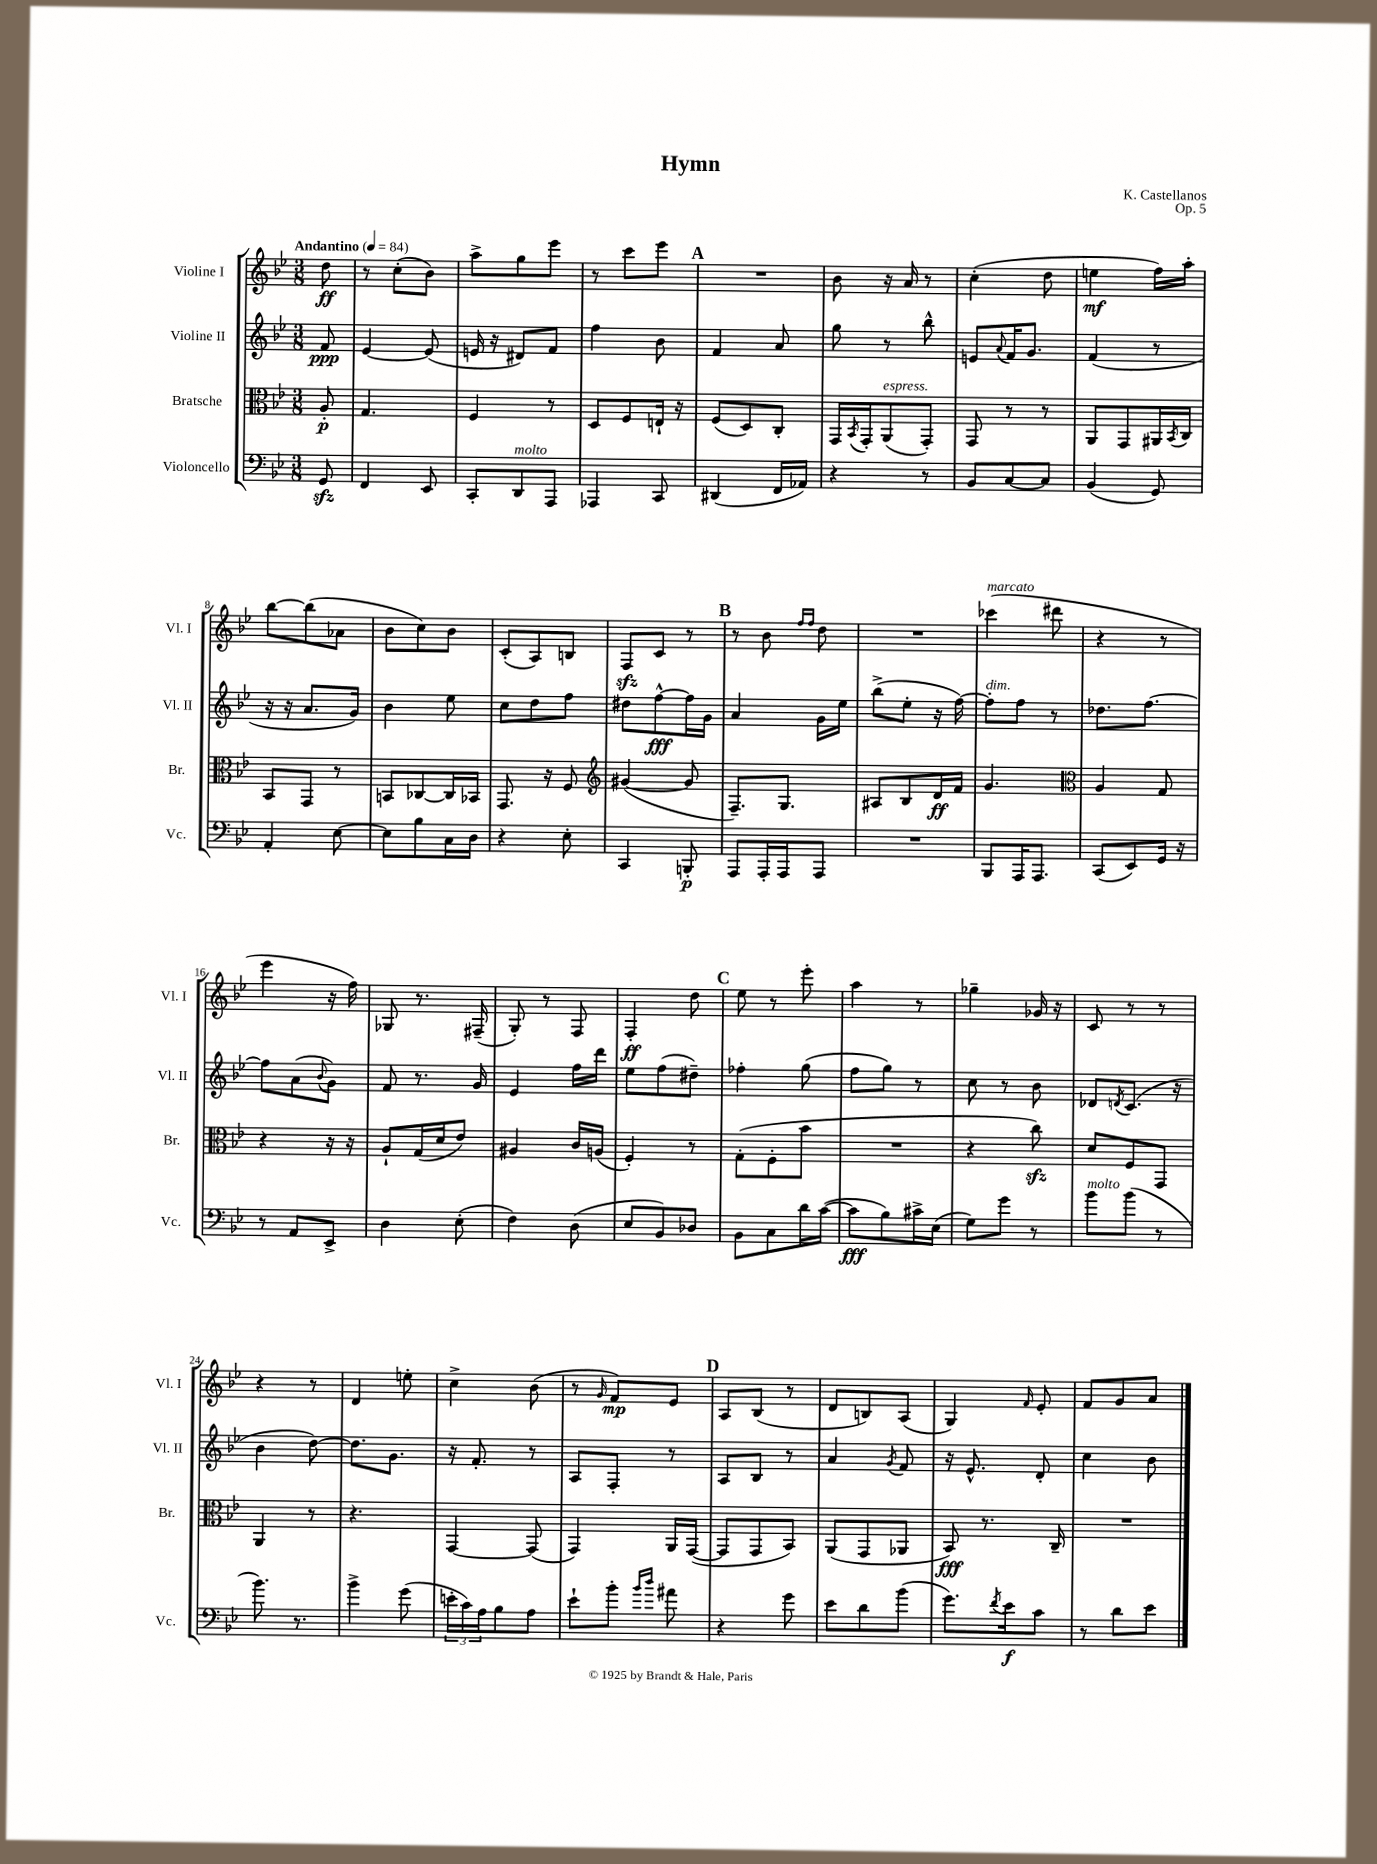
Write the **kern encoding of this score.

**kern	**kern	**kern	**kern
*staff4	*staff3	*staff2	*staff1
*clefF4	*clefC3	*clefG2	*clefG2
*k[b-e-]	*k[b-e-]	*k[b-e-]	*k[b-e-]
*M3/8	*M3/8	*M3/8	*M3/8
*MM84	*MM84	*MM84	*MM84
8GG	8A'	8f	8dd
=	=	=	=
4FF	4.G	[4e-	8r
.	.	.	(8cc'
8EE-	.	(8e-]	8b-)
=	=	=	=
8CC'	4F	16e	8aa^
.	.	16r	.
8DD	.	8d#)	8gg
8AAA	8r	8f	8eee-
=	=	=	=
4AAA-	8D	4ff	8r
.	8F	.	8ccc
8CC	16E`	8b-	8eee-
.	16r	.	.
=	=	=	=
(4DD#	(8F	4f	4.r
.	8D)	.	.
16FF	8C'	8a	.
16AA-)	.	.	.
=	=	=	=
4r	16GG	8gg	8b-
.	8qBB-	.	.
.	16GG'	.	.
.	(8AA	8r	16r
.	.	.	16a
8r	8GG')	8bb-^^	8r
=	=	=	=
8BB-	8GG	8e	(4cc'
.	.	8qqa	.
[8C	8r	16f	.
.	.	8.g	.
8C]	8r	.	8dd
=	=	=	=
(4BB-	8AA	(4f	4ee
.	8GG	.	.
8GG)	16AA#	8r	16ff)
.	8qBB-	.	.
.	16C	.	16aa'
=	=	=	=
4AA'	8BB-	16r	[8bb-
.	.	16r	.
.	8GG	8.a	(8bb-]
[8E-	8r	.	8a-
.	.	16g)	.
=	=	=	=
8E-]	8BB	4b-	8b-
8B-	[8C-	.	8cc)
16C	16C-]	8ee-	8b-
16D	16BB-	.	.
=	=	=	=
4r	8.GG	8cc	(8c'
.	.	8dd	8A)
.	16r	.	.
8E-'	8F	8ff	8B
=	=	=	=
*	*clefG2	*	*
4CC	([4g#	8dd#	8F
.	.	[8ff^^	8c
8BBB'	8g#]	16ff]	8r
.	.	16g	.
=	=	=	=
8AAA	8.F~)	4a	8r
16AAA'	.	.	8b-
16AAA	8.G	.	.
.	.	.	16qqff
.	.	.	16qqff
8AAA	.	16g	8dd
.	.	16ee-	.
=	=	=	=
4.r	8A#	(8bb-^	4.r
.	8B-	8ee-'	.
.	16d	16r	.
.	16f	[16ff)	.
=	=	=	=
8BBB-	4.g	8ff']	(4ccc-
16AAA	.	8ff	.
8.AAA	.	.	.
.	.	8r	8ddd#
=	=	=	=
*	*clefC3	*	*
(8CC	4A	8.dd-	4r
8EE-)	.	.	.
.	.	[8.ff	.
16GG	8G	.	8r
16r	.	.	.
=	=	=	=
8r	4r	8ff]	4eee-
8AA	.	(8a	.
.	.	8qqb-	.
8EE-^	16r	8g)	16r
.	16r	.	16ff)
=	=	=	=
4D	8A`	8f	8G-
.	(16G	8.r	8.r
.	16d	.	.
(8E-'	8e-)	.	.
.	.	16g	(16F#~
=	=	=	=
4F)	4A#	4e-	8G')
.	.	.	8r
(8D	16c	16ff	8F
.	(16A	16ddd	.
=	=	=	=
8E-	4F')	8ee-	4F'
8BB-)	.	(8ff	.
8D-	8r	8dd#~)	8dd
=	=	=	=
8BB-	(8G'	4ff-'	8ee-
8C	8F'	.	8r
16d	8b-	(8gg	8eee-'
([16c	.	.	.
=	=	=	=
8c]	4.r	8ff	4aa
8B-)	.	8gg)	.
16c#^	.	8r	8r
(16E-	.	.	.
=	=	=	=
8G)	4r	8cc	4gg-~
8g	.	8r	.
8r	8cc)	8b-	16g-
.	.	.	16r
=	=	=	=
8b-	8d	8d-	8c
.	.	8qd	.
(8b-	8F	(8.c	8r
8r	8GG	.	8r
.	.	16r	.
=	=	=	=
8.b-)	4AA	4b-	4r
8.r	.	.	.
.	8r	[8dd)	8r
=	=	=	=
4b-^	4.r	8.dd]	4d
.	.	8.g	.
(8g	.	.	8ee'
=	=	=	=
24e'	[4GG	16r	4cc^
24c)	.	.	.
.	.	8.f'	.
24A	.	.	.
8B-	.	.	.
8A	(8GG]	8r	(8b-
=	=	=	=
8e-`	4GG)	8A	8r
.	.	.	16qqg
8b-'	.	8F'	8f)
16qqb-	.	.	.
16qqdd	.	.	.
8a#	16AA	8r	8e-
.	([16GG	.	.
=	=	=	=
4r	8GG]	8A	8A
.	8GG	8B-	(8B-
8g	8BB-)	8r	8r
=	=	=	=
8e-	(8AA	4a	8d
8d	8GG	.	8B)
.	.	8qg	.
(8b-	8AA-	8f	(8A
=	=	=	=
8.g)	8BB-)	16r	4G)
.	.	8.e-^^	.
.	8.r	.	.
8qf	.	.	.
16e-	.	.	.
.	.	.	16qqf
8c	.	8d'	8e-'
.	16C~	.	.
=	=	=	=
8r	4.r	4cc	8f
8d	.	.	8g
8e-	.	8b-	8a
==	==	==	==
*-	*-	*-	*-
